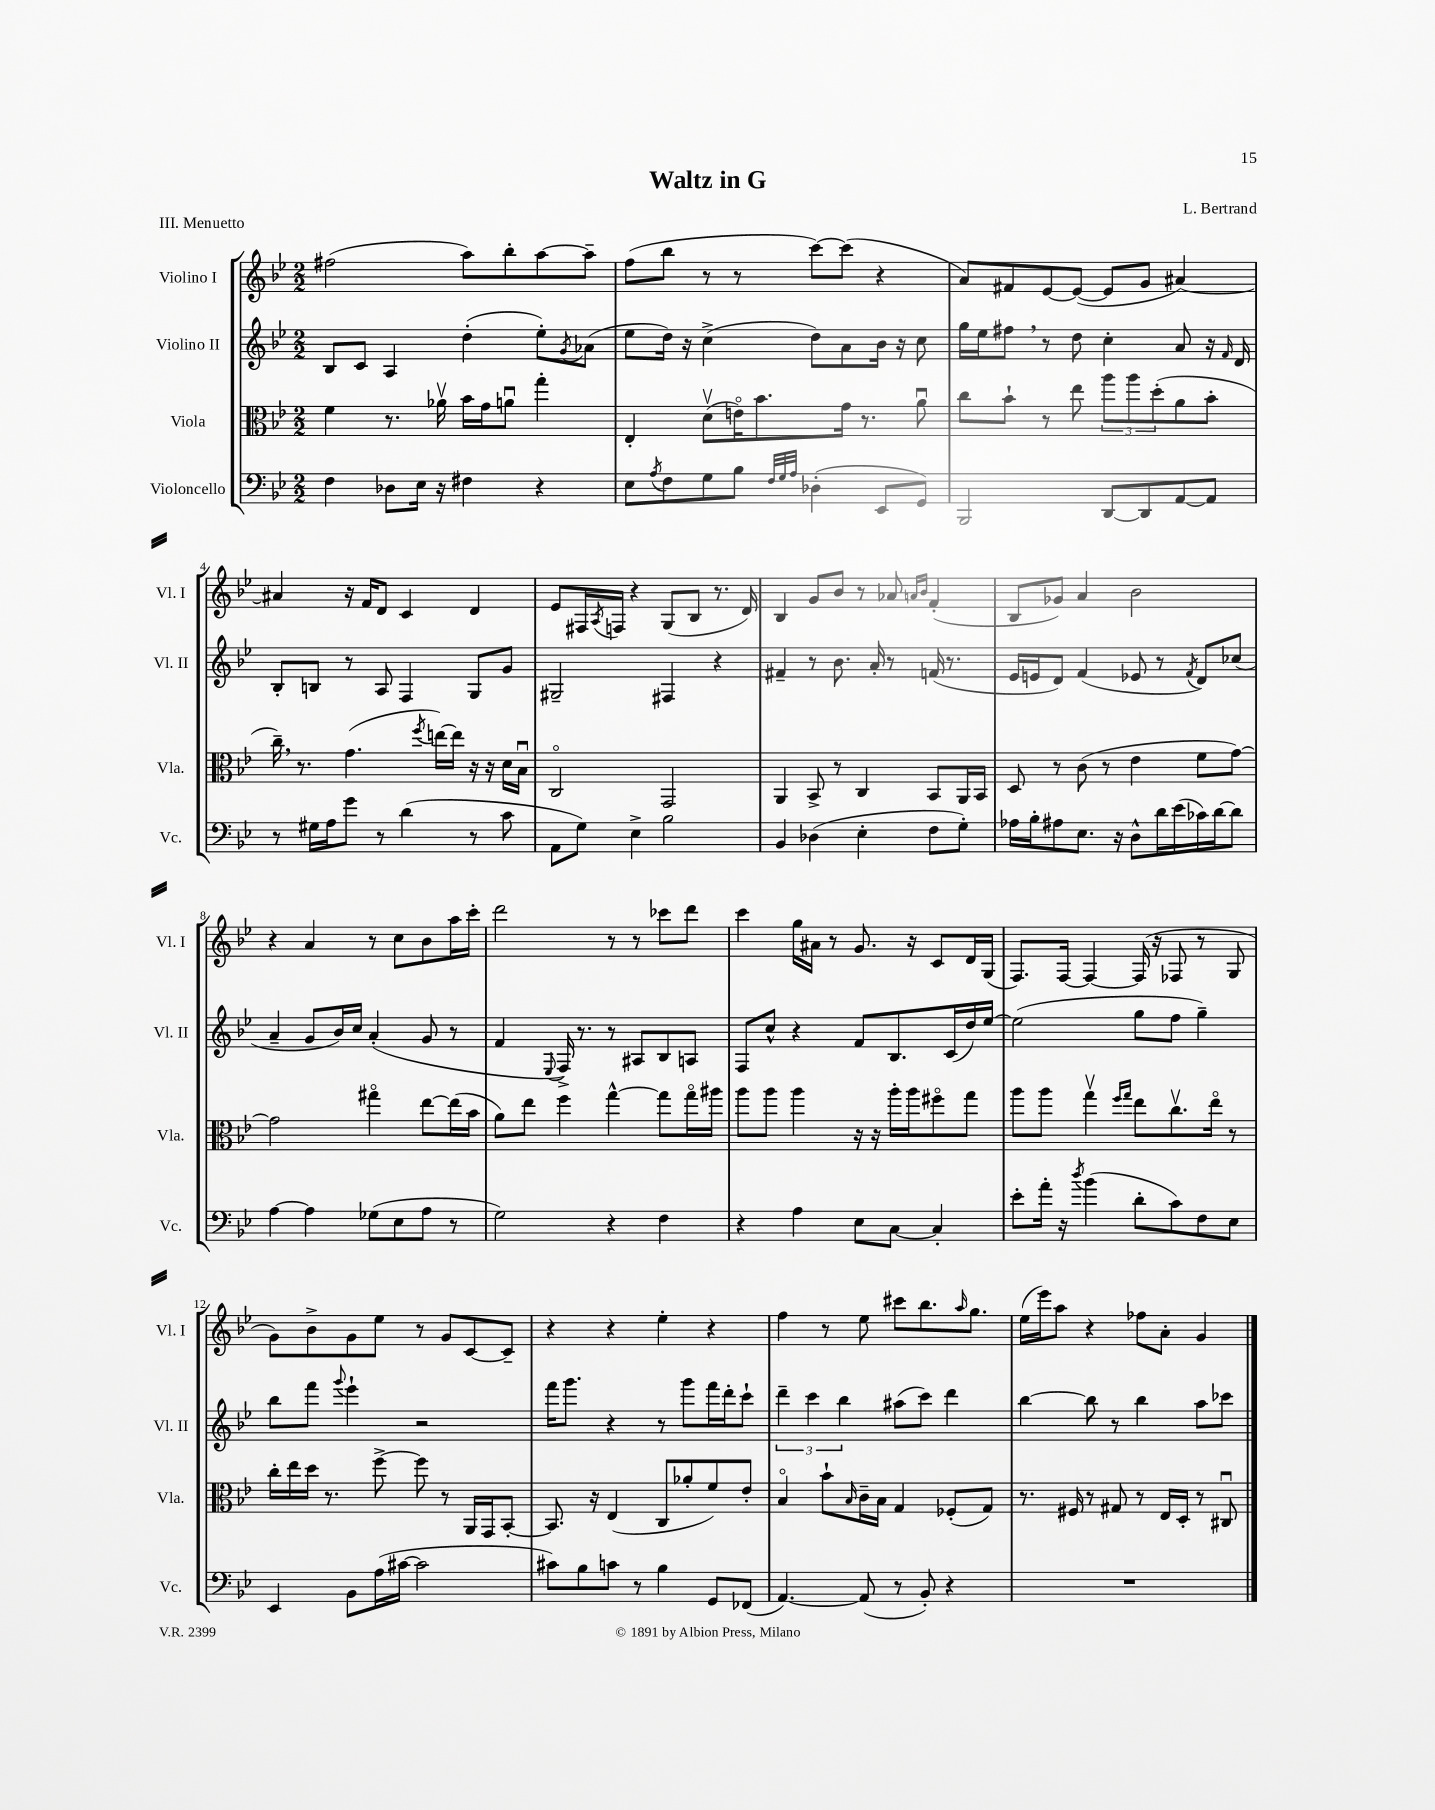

**kern	**kern	**kern	**kern
*part4	*part3	*part2	*part1
*staff4	*staff3	*staff2	*staff1
*I"Violoncello	*I"Viola	*I"Violino II	*I"Violino I
*I'Vc.	*I'Vla.	*I'Vl. II	*I'Vl. I
*clefF4	*clefC3	*clefG2	*clefG2
*k[b-e-]	*k[b-e-]	*k[b-e-]	*k[b-e-]
*M2/2	*M2/2	*M2/2	*M2/2
=1	=1	=1	=1
4F\	4f\	8B-/L	(2ff#X\
.	.	8c/J	.
8D-X\L	8.r	4A/	.
16E-\Jk	.	.	.
16r	16a-Xv\	.	.
4F#X\	16b-\LL	(4dd'\	8aa\L)
.	16g\J	.	.
.	8anu\J	.	8bb-'\
4r	4gg'\	8ee-'\L)	[8aa\
.	.	8qg/	.
.	.	(8a-X\J	8aa~\J]
=2	=2	=2	=2
8E-\L	4E-'/	8ee-\L	(8ff\L
8qA/	.	.	.
8F\	.	16dd\Jk)	8bb-\J
.	.	16r	.
8G\	(8dv\L	(4cc^\	8r
8B-\J	16en\K)	.	8r
.	8.b-\	.	.
32qqF/LLL	.	.	.
32qqG/	.	.	.
32qqA/JJJ	.	.	.
(4D-X'\	.	8dd\L)	[8ccc\L)
.	16g\Jk	8a\	(8ccc\J]
.	8.r	.	.
8EE-/L	.	16b-\Jk	4r
.	.	16r	.
8GG/J)	8au\	8cc\	.
=3	=3	=3	=3
2BBB-/	8cc\L	16gg\LL	8a/L)
.	.	16ee-\J	.
.	8b-`\J	8ff#X,\J	8f#X/
.	8r	8r	[8e-/
.	8ee-\	8dd\	(8e-/J_
[8DD/L	12aa\L	4cc'\	8e-/L]
.	12aa\	.	.
8DD/]	.	.	8g/J
.	(12dd'\	.	.
[8AA/	8a\	8a/	[4a#X/)
8AA/J]	8b-'\J	16r	.
.	.	16qqf/	.
.	.	16d/	.
!!LO:LB:g=z
=4	=4	=4	=4
8r	16cc~,\)	8B-'/L	4a#X/]
.	8.r	.	.
16G#X\LL	.	8Bn/J	.
16A\J	.	.	.
8g\J	(4.g\	8r	16r
.	.	.	16f/KL
8r	.	8A/	8d/J
(4d\	.	4F/	4c/
.	8qff/	.	.
.	[16een\LL)	.	.
.	16ee\JJ]	.	.
8r	16r	8G/L	4d/
.	16r	.	.
8c\	16d\LL	8g/J	.
.	16B-u\JJ	.	.
=5	=5	=5	=5
8AA\L	2C/	2G#X~/	8e-/L
8G\J)	.	.	16F#X/L
.	.	.	8qA/
.	.	.	16Fn/JJ
4E-^\	.	.	4r
2B-\	2GG/	4F#X/	(8G/L
.	.	.	8B-/J
.	.	4r	8.r
.	.	.	16d/)
=6	=6	=6	=6
4BB-/	4AA/	4f#X~/	4B-/
(4D-X\	8BB-^/	8r	8g/L
.	8r	8.b-\	8b-/J
4E-'\	4C/	.	8r
.	.	16a'/	.
.	.	8r	8a-X/
.	.	.	16qqan/LL
.	.	.	16qqb-/JJ
8F\L	8BB-/L	(16fn/	(4f'/
.	.	8.r	.
8G'\J)	16AA/L	.	.
.	16BB-/JJ	.	.
=7	=7	=7	=7
16A-X\LL	8D/	16e-/LL	8B-/L
16B-'\J	.	16en/J	.
8A#X\	8r	8d/J)	8g-X/J)
8.E-\J	(8c\	(4f/	4a/
.	8r	.	.
16r	.	.	.
8D^^\L	4e-\	8e-X/	2b-\
16d\L	.	8r	.
(16e-\	.	.	.
.	.	8qf/	.
16c-X\)	8f\L	8d/L)	.
[16d\J	.	.	.
8d\J]	[8g\J)	(8cc-X/J	.
!!LO:LB:g=z
=8	=8	=8	=8
[4A\	2g\]	4a~/	4r
4A\]	.	8g/L	4a/
.	.	16b-/L)	.
.	.	16cc/JJ	.
(8G-X\L	4gg#X\	(4a'/	8r
8E-\	.	.	8cc\L
8A\J	[8ee-\L	8g/	8b-\
8r	(16ee-\L]	8r	16aa\L
.	16b-\JJ	.	16ccc'\JJ
=9	=9	=9	=9
2G\)	8a\L)	4f/	2ddd\
.	8ee-\J	.	.
.	.	8qqE-/	.
.	4ff\	16F^/)	.
.	.	8.r	.
4r	[4gg^^\	8r	8r
.	.	8A#X/L	8r
4F\	8gg\L]	8B-/	8ccc-X\L
.	16gg\L	8An/J	8ddd\J
.	16aa#X\JJ	.	.
=10	=10	=10	=10
4r	8aa\L	8F/L	4ccc\
.	8aa\J	8cc^^/J	.
4A\	4aa\	4r	16gg\LL
.	.	.	16a#X\JJ
.	.	.	8r
8E-\L	16r	8f/L	8.g/
.	16r	.	.
[8C\J	16aa'\LL	8.B-/	.
.	16aa\J	.	16r
4C'/]	8ff#X\	.	8c/L
.	.	(16c/L	.
.	8gg\J	16dd/)	16d/L
.	.	[16ee-/JJ	(16G/JJ
=11	=11	=11	=11
8e-'\L	8aa\L	(2ee-\]	8.F/L)
16a'\Jk	8aa\J	.	.
16r	.	.	[16F/Jk
8qdd/	.	.	.
(4b-\	4ggv\	.	4F/_
.	16qqff/LL	.	.
.	16qqgg/JJ	.	.
8d'\L	8ee-\L	8gg\L	(16F/]
.	.	.	16r
8c\)	8.ccv\	8ff\J	8F-X/
8F\	.	4gg~\)	8r
.	16ee-\Jk	.	.
8E-\J	8r	.	8G/
!!LO:LB:g=z
=12	=12	=12	=12
4EE-/	16cc'\LL	8bb-\L	8g\L)
.	16ee-\	.	.
.	16dd\JJ	8fff\J	8b-^\
.	8.r	.	.
.	.	8qqggg/	.
8BB-\L	.	4eee-`\	8g\
(16A\L	[8ff^\	.	8ee-\J
[16c#X\JJ	.	.	.
2c#\]	8ff\]	2r	8r
.	8r	.	8g/L
.	16AA/LL	.	[8c/
.	16GG/J	.	.
.	[8BB-'/J	.	8c~/J]
=13	=13	=13	=13
8c#X\L)	8.BB-/]	16fff\KL	4r
.	.	8.ggg\J	.
8B-\	.	.	.
.	16r	.	.
8cn\J	(4E-/	4r	4r
8r	.	.	.
4B-\	8C/L	8r	4ee-'\
.	8a-X'/	8ggg\L	.
8GG/L	8f/)	16fff\L	4r
.	.	16ddd'\J	.
(8FF-X/J	8e-'/J	8ccc`\J	.
=14	=14	=14	=14
[4.AA/)	4B-/	6ddd~\	4ff\
.	.	6ccc\	.
.	8b-`\L	.	8r
.	.	6bb-\	.
.	16qqB-/	.	.
(8AA/]	16c~\L	.	8ee-\
.	16B-\JJ	.	.
8r	4G/	(8aa#X\L	8ccc#X\L
8BB-'/)	.	8ccc\J)	8.bb-\
4r	(8F-X'/L	4ddd\	.
.	.	.	16qqaa/
.	.	.	8.gg\J
.	8G/J)	.	.
=15	=15	=15	=15
1r	8.r	[4bb-\	(16ee-\LL
.	.	.	16eee-\J)
.	.	.	8aa\J
.	16F#X/	.	.
.	8r	8bb-\]	4r
.	8G#X/	8r	.
.	8r	4bb-\	8ff-X\L
.	16E-/LL	.	8a'\J
.	16D'/JJ	.	.
.	8r	8aa\L	4g/
.	8C#Xu/	8ccc-X\J	.
==	==	==	==
*-	*-	*-	*-
